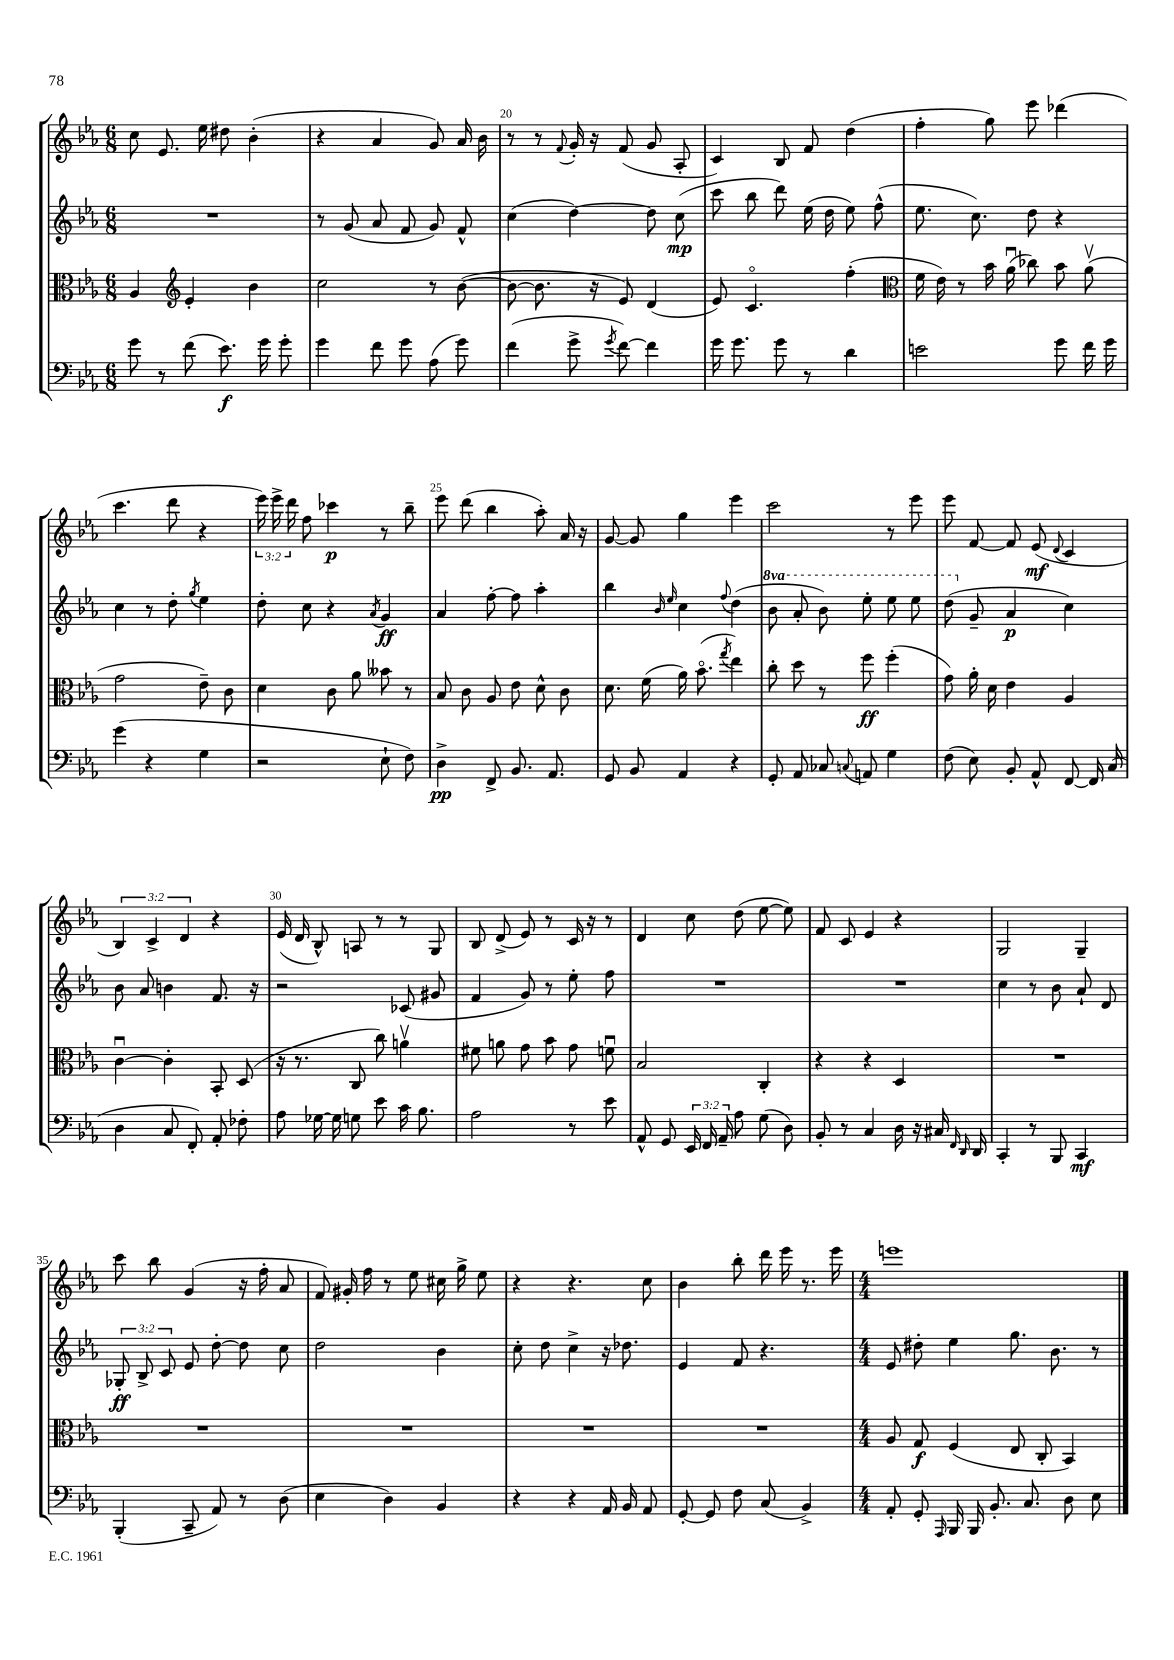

**kern	**dynam	**kern	**dynam	**kern	**dynam	**kern	**dynam
*part4	*part4	*part3	*part3	*part2	*part2	*part1	*part1
*staff4	*staff4	*staff3	*staff3	*staff2	*staff2	*staff1	*staff1
*clefF4	*	*clefC3	*	*clefG2	*	*clefG2	*
*k[b-e-a-]	*	*k[b-e-a-]	*	*k[b-e-a-]	*	*k[b-e-a-]	*
*M6/8	*	*M6/8	*	*M6/8	*	*M6/8	*
=18	=18	=18	=18	=18	=18	=18	=18
8g\	.	4A-/	.	2.r	.	8cc\	.
8r	.	.	.	.	.	8.e-/	.
*	*	*clefG2	*	*	*	*	*
(8f\	.	4e-'/	.	.	.	.	.
.	.	.	.	.	.	16ee-\	.
8.e-\)	f	.	.	.	.	8dd#X\	.
.	.	4b-\	.	.	.	(4b-'\	.
16g\	.	.	.	.	.	.	.
8g'\	.	.	.	.	.	.	.
=19	=19	=19	=19	=19	=19	=19	=19
4g\	.	2cc\	.	8r	.	4r	.
.	.	.	.	(8g/	.	.	.
8f\	.	.	.	8a-/	.	4a-/	.
8g\	.	.	.	8f/	.	.	.
(8A-\	.	8r	.	8g/)	.	8g/)	.
8g\)	.	([8b-\	.	8f^^/	.	16a-/	.
.	.	.	.	.	.	16b-\	.
=20	=20	=20	=20	=20	=20	=20	=20
(4f\	.	8b-\_	.	(4cc\	.	8r	.
.	.	8.b-\]	.	.	.	8r	.
.	.	.	.	.	.	8qqf/	.
8g^\	.	.	.	[4dd\)	.	16g'/	.
.	.	16r	.	.	.	16r	.
8qg/	.	.	.	.	.	.	.
[8f\)	.	8e-/)	.	.	.	(8f/	.
4f\]	.	(4d/	.	8dd\]	.	8g/	.
.	.	.	.	(8cc\	mp	8A-'/	.
=21	=21	=21	=21	=21	=21	=21	=21
16g\	.	8e-/)	.	8ccc\	.	4c/)	.
8.g\	.	.	.	.	.	.	.
.	.	4.c/	.	8bb-\	.	.	.
8g\	.	.	.	8ddd\)	.	8B-/	.
8r	.	.	.	(16ee-\	.	8f/	.
.	.	.	.	16dd\	.	.	.
4d\	.	(4ff'\	.	8ee-\)	.	(4dd\	.
.	.	.	.	(8ff^^\	.	.	.
=22	=22	=22	=22	=22	=22	=22	=22
*	*	*clefC3	*	*	*	*	*
2en\	.	16f\	.	8.ee-\	.	4ff'\	.
.	.	16e-\)	.	.	.	.	.
.	.	8r	.	.	.	.	.
.	.	.	.	8.cc\)	.	.	.
.	.	16b-\	.	.	.	8gg\)	.
.	.	(16a-u\	.	.	.	.	.
.	.	8cc-X\)	.	8dd\	.	8eee-\	.
8g\	.	8b-\	.	4r	.	(4ddd-X\	.
16f\	.	(8a-v\	.	.	.	.	.
16g\	.	.	.	.	.	.	.
!!LO:LB:g=z
=23	=23	=23	=23	=23	=23	=23	=23
(4g\	.	2g\	.	4cc\	.	4.ccc\	.
4r	.	.	.	8r	.	.	.
.	.	.	.	8dd'\	.	8ddd\	.
.	.	.	.	8qgg/	.	.	.
4G\	.	8e-~\)	.	4ee-\	.	4r	.
.	.	8c\	.	.	.	.	.
=24	=24	=24	=24	=24	=24	=24	=24
2r	.	4d\	.	8dd'\	.	24eee-\)	.
.	.	.	.	.	.	24eee-^\	.
.	.	.	.	.	.	24ddd\	.
.	.	.	.	8cc\	.	8ff\	.
.	.	8c\	.	4r	.	4ccc-X\	p
.	.	8a-\	.	.	.	.	.
.	.	.	.	8qa-/	.	.	.
8E-`\	.	8b--X\	.	4g/	ff	8r	.
8F\)	.	8r	.	.	.	8bb-~\	.
=25	=25	=25	=25	=25	=25	=25	=25
4D^\	pp	8B-/	.	4a-/	.	8eee-\	.
.	.	8c\	.	.	.	(8ddd\	.
8FF^/	.	8A-/	.	[8ff'\	.	4bb-\	.
8.BB-/	.	8e-\	.	8ff\]	.	.	.
.	.	8d^^\	.	4aa-'\	.	8aa-'\)	.
8.AA-/	.	.	.	.	.	.	.
.	.	8c\	.	.	.	16a-/	.
.	.	.	.	.	.	16r	.
=26	=26	=26	=26	=26	=26	=26	=26
8GG/	.	8.d\	.	4bb-\	.	[8g/	.
8BB-/	.	.	.	.	.	8g/]	.
.	.	(16f\	.	.	.	.	.
.	.	.	.	16qqb-/	.	.	.
.	.	.	.	16qqee-/	.	.	.
4AA-/	.	16a-\)	.	4cc\	.	4gg\	.
.	.	(8.b-\	.	.	.	.	.
.	.	8qgg/	.	8qqff/	.	.	.
4r	.	4ee-\)	.	(4dd\	.	4eee-\	.
=27	=27	=27	=27	=27	=27	=27	=27
*	*	*	*	*8va	*	*	*
8GG'/	.	8cc'\	.	8bb-\	.	2ccc\	.
8AA-/	.	8dd\	.	8aa-'/	.	.	.
8C-X/	.	8r	.	8bb-\)	.	.	.
8qqCn/	.	.	.	.	.	.	.
8AAn/	.	8ff\	ff	8eee-'\	.	.	.
4G\	.	(4ff'\	.	8eee-\	.	8r	.
.	.	.	.	8eee-\	.	8eee-\	.
=28	=28	=28	=28	=28	=28	=28	=28
(8F\	.	8g\)	.	(8ddd\	.	8eee-\	.
*	*	*	*	*X8va	*	*	*
8E-\)	.	16a-'\	.	8g~/	.	[8f/	.
.	.	16d\	.	.	.	.	.
8BB-'/	.	4e-\	.	4a-/	p	8f/]	.
8AA-^^/	.	.	.	.	.	(8e-/	mf
.	.	.	.	.	.	8qqd/	.
[8FF/	.	4A-/	.	4cc\)	.	4c/	.
16FF/]	.	.	.	.	.	.	.
(16C/	.	.	.	.	.	.	.
!!LO:LB:g=z
=29	=29	=29	=29	=29	=29	=29	=29
4D\	.	[4cu\	.	8b-\	.	6B-/)	.
.	.	.	.	8a-/	.	.	.
.	.	.	.	.	.	6c^/	.
8C/	.	4c'\]	.	4bn\	.	.	.
.	.	.	.	.	.	6d/	.
8FF'/)	.	.	.	.	.	.	.
8AA-'/	.	8BB-'/	.	8.f/	.	4r	.
8F-X'\	.	(8D/	.	.	.	.	.
.	.	.	.	16r	.	.	.
=30	=30	=30	=30	=30	=30	=30	=30
8A-\	.	16r	.	2r	.	(16e-/	.
.	.	8.r	.	.	.	16d/	.
[16G-X\	.	.	.	.	.	8B-^^/)	.
16G-\]	.	.	.	.	.	.	.
8Gn\	.	8C/	.	.	.	8An/	.
8e-\	.	8cc\)	.	.	.	8r	.
16c\	.	4anv\	.	(8c-X/	.	8r	.
8.B-\	.	.	.	.	.	.	.
.	.	.	.	8g#X/	.	8G/	.
=31	=31	=31	=31	=31	=31	=31	=31
2A-\	.	8f#X\	.	4f/	.	8B-/	.
.	.	8an\	.	.	.	(8d^/	.
.	.	8g\	.	8g/)	.	8e-/)	.
.	.	8b-\	.	8r	.	8r	.
8r	.	8g\	.	8ee-'\	.	16c/	.
.	.	.	.	.	.	16r	.
8e-\	.	8fnu\	.	8ff\	.	8r	.
=32	=32	=32	=32	=32	=32	=32	=32
8AA-^^/	.	2B-/	.	2.r	.	4d/	.
8GG/	.	.	.	.	.	.	.
24EE-/	.	.	.	.	.	8cc\	.
24FF/	.	.	.	.	.	.	.
24AA-~/	.	.	.	.	.	.	.
8A-\	.	.	.	.	.	(8dd\	.
(8G\	.	4C'/	.	.	.	[8ee-\	.
8D\)	.	.	.	.	.	8ee-\])	.
=33	=33	=33	=33	=33	=33	=33	=33
8BB-'/	.	4r	.	2.r	.	8f/	.
8r	.	.	.	.	.	8c/	.
4C/	.	4r	.	.	.	4e-/	.
16D\	.	4D/	.	.	.	4r	.
16r	.	.	.	.	.	.	.
16C#X/	.	.	.	.	.	.	.
16qqFF/	.	.	.	.	.	.	.
16qqDD/	.	.	.	.	.	.	.
16DD/	.	.	.	.	.	.	.
=34	=34	=34	=34	=34	=34	=34	=34
4CC'/	.	2.r	.	4cc\	.	2G/	.
8r	.	.	.	8r	.	.	.
8BBB-/	.	.	.	8b-\	.	.	.
4CC/	mf	.	.	8a-`/	.	4G~/	.
.	.	.	.	8d/	.	.	.
!!LO:LB:g=z
=35	=35	=35	=35	=35	=35	=35	=35
(4BBB-'/	.	2.r	.	12G-X'/	ff	8ccc\	.
.	.	.	.	12B-^/	.	.	.
.	.	.	.	.	.	8bb-\	.
.	.	.	.	12c/	.	.	.
8CC~/	.	.	.	8e-/	.	(4g/	.
8AA-/)	.	.	.	[8dd'\	.	.	.
8r	.	.	.	8dd\]	.	16r	.
.	.	.	.	.	.	16ff'\	.
(8D\	.	.	.	8cc\	.	8a-/	.
=36	=36	=36	=36	=36	=36	=36	=36
4E-\	.	2.r	.	2dd\	.	8f/)	.
.	.	.	.	.	.	16g#X'/	.
.	.	.	.	.	.	16ff\	.
4D\)	.	.	.	.	.	8r	.
.	.	.	.	.	.	8ee-\	.
4BB-/	.	.	.	4b-\	.	16cc#X\	.
.	.	.	.	.	.	16gg^\	.
.	.	.	.	.	.	8ee-\	.
=37	=37	=37	=37	=37	=37	=37	=37
4r	.	2.r	.	8cc'\	.	4r	.
.	.	.	.	8dd\	.	.	.
4r	.	.	.	4cc^\	.	4.r	.
16AA-/	.	.	.	16r	.	.	.
16BB-/	.	.	.	8.dd-X\	.	.	.
8AA-/	.	.	.	.	.	8cc\	.
=38	=38	=38	=38	=38	=38	=38	=38
[8GG'/	.	2.r	.	4e-/	.	4b-\	.
8GG/]	.	.	.	.	.	.	.
8F\	.	.	.	8f/	.	8bb-'\	.
(8C/	.	.	.	4.r	.	16ddd\	.
.	.	.	.	.	.	16eee-\	.
4BB-^/)	.	.	.	.	.	8.r	.
.	.	.	.	.	.	16eee-\	.
=39	=39	=39	=39	=39	=39	=39	=39
*M4/4	*	*M4/4	*	*M4/4	*	*M4/4	*
8AA-'/	.	8A-/	.	8e-/	.	1eeen	.
8GG'/	.	8G/	f	8dd#X'\	.	.	.
16qqAAA-/	.	.	.	.	.	.	.
16BBB-/	.	(4F/	.	4ee-\	.	.	.
16BBB-/	.	.	.	.	.	.	.
8.BB-'/	.	.	.	.	.	.	.
.	.	8E-/	.	8.gg\	.	.	.
8.C/	.	.	.	.	.	.	.
.	.	8C'/	.	.	.	.	.
.	.	.	.	8.b-\	.	.	.
8D\	.	4BB-/)	.	.	.	.	.
8E-\	.	.	.	8r	.	.	.
==	==	==	==	==	==	==	==
*-	*-	*-	*-	*-	*-	*-	*-
